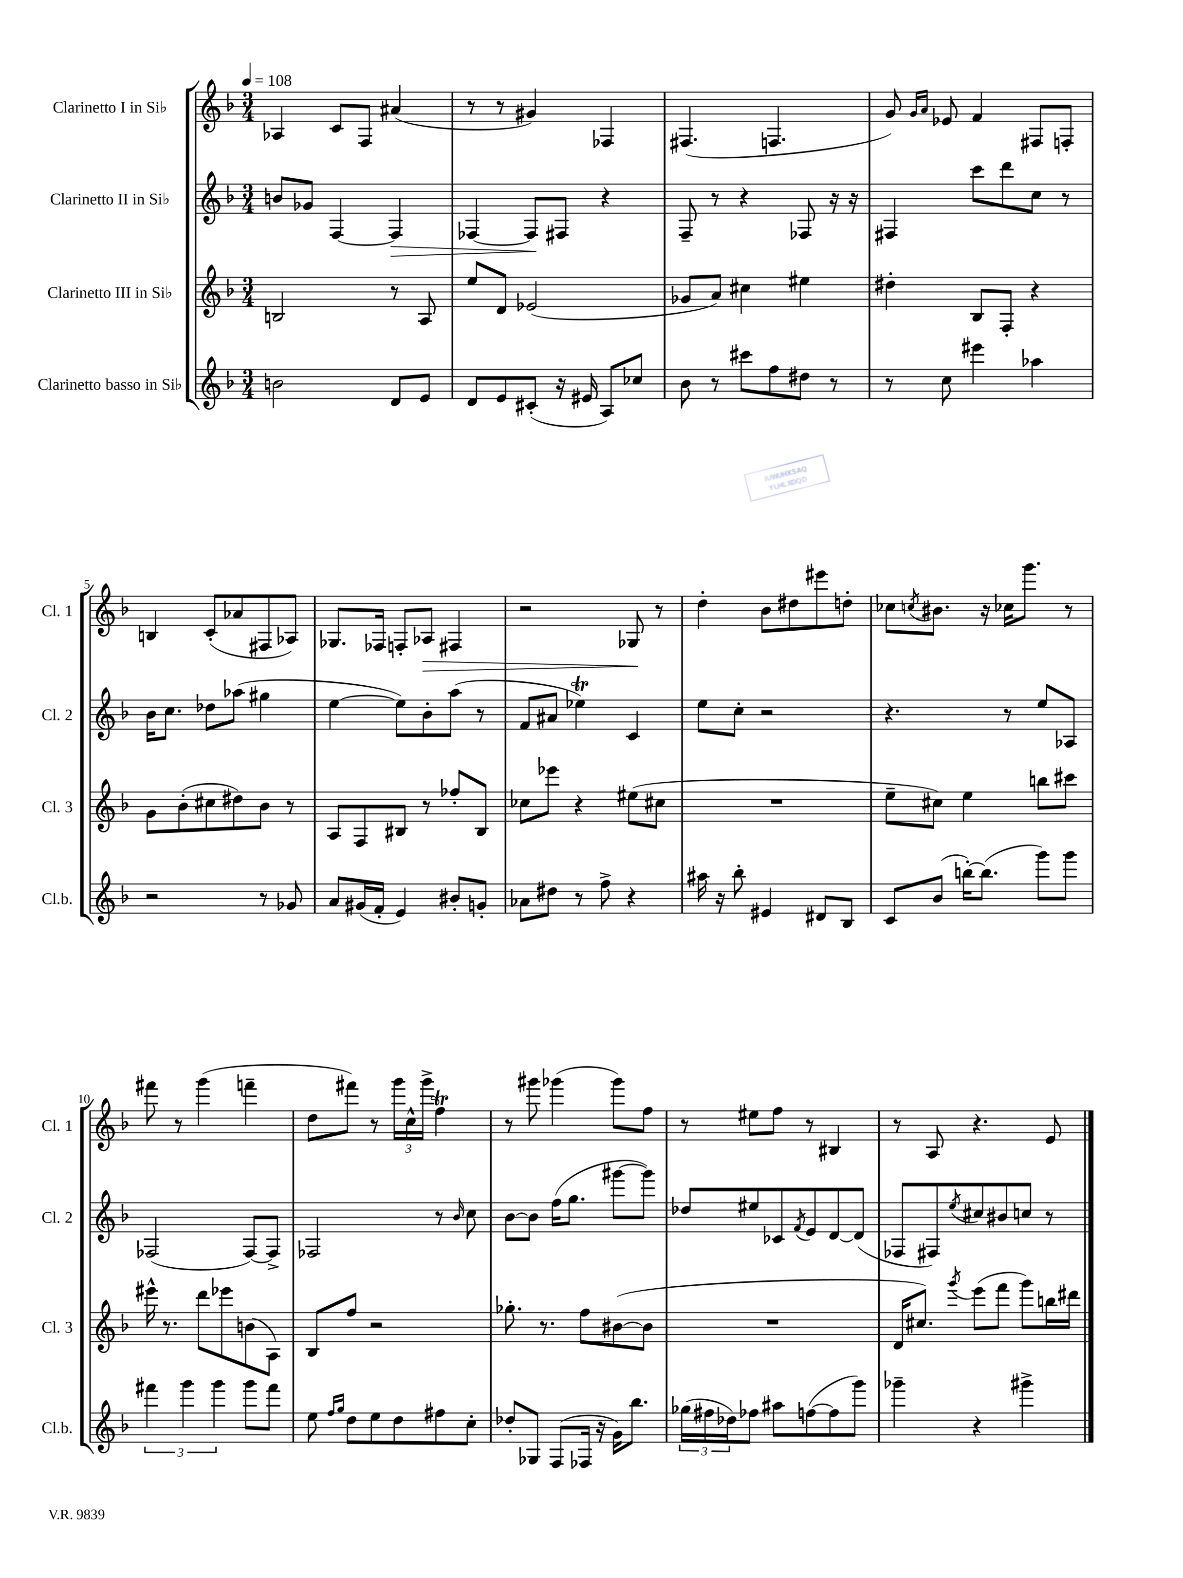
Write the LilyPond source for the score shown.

<<
\new StaffGroup <<
\new Staff = "s0" \with { instrumentName = "Clarinetto I in Sib" shortInstrumentName = "Cl. 1" } {
    \clef treble \key f \major \numericTimeSignature \time 3/4 \tempo 4 = 108
    aes4 c'8 f8 ais'4( |
    r8 r8 gis'4) fes4 |
    fis4.( f4. |
    g'8) \grace { g'16 a'16 } ees'8 f'4 fis8 f8-. |
    b4 c'8-.( aes'8 fis8 aes8) |
    ges8. fes16 f8-. aes8\> fis4 |
    r2 ges8\! r8 |
    d''4-. bes'8 dis''8 eis'''8 d''8-. |
    ces''8 \acciaccatura { c''8 } bis'8. r16 ces''16 g'''8. r8 |
    fis'''8 r8 g'''4( f'''4-- |
    d''8 fis'''8) r8 \tuplet 3/2 { g'''16 c''16-^ g'''16-> } f''4\trill |
    r8 gis'''8 ges'''4( ges'''8) f''8 |
    r8 eis''8 f''8 r8 bis4 |
    r8 a8 r4. e'8 \bar "|." |
}
\new Staff = "s1" \with { instrumentName = "Clarinetto II in Sib" shortInstrumentName = "Cl. 2" } {
    \clef treble \key f \major \numericTimeSignature \time 3/4
    b'8 ges'8 f4~ f4\> |
    fes4~ fes8\! fis8 r4 |
    f8-- r8 r4 fes8 r16 r16 |
    fis4 c'''8 d'''8 c''8 r8 |
    bes'16 c''8. des''8 aes''8( gis''4 |
    e''4~ e''8) bes'8-. a''8( r8 |
    f'8 ais'8 ees''4\trill) c'4 |
    e''8 c''8-. r2 |
    r4. r8 e''8 aes8 |
    fes2( fes8~) fes8-> |
    fes2 r8 \grace { bes'16 } c''8 |
    bes'8~ bes'8 f''16( g''8. gis'''8~ gis'''8) |
    des''8 eis''8 ces'8 \acciaccatura { f'8 } e'8 d'8~ d'8( |
    fes8 fis8) \acciaccatura { e''8 } cis''8 bis'8 c''8 r8 \bar "|." |
}
\new Staff = "s2" \with { instrumentName = "Clarinetto III in Sib" shortInstrumentName = "Cl. 3" } {
    \clef treble \key f \major \numericTimeSignature \time 3/4
    b2 r8 a8 |
    e''8 d'8 ees'2( |
    ges'8 a'8) cis''4 eis''4 |
    dis''4-. bes8 f8-. r4 |
    g'8 bes'8-.( cis''8 dis''8) bes'8 r8 |
    a8 f8 bis8 r8 fes''8-. bis8 |
    ces''8 ees'''8 r4 eis''8( cis''8 |
    R2. |
    e''8-- cis''8) e''4 b''8 cis'''8 |
    eis'''16-^ r8. d'''8 ees'''8 b'8( a8) |
    bes8 f''8 r2 |
    ges''8.-. r8. f''8 bis'8~( bis'8 |
    R2. |
    d'16 cis''8.) \acciaccatura { g'''8 } e'''8( f'''8 g'''8) b''16 dis'''16 \bar "|." |
}
\new Staff = "s3" \with { instrumentName = "Clarinetto basso in Sib" shortInstrumentName = "Cl.b." } {
    \clef treble \key f \major \numericTimeSignature \time 3/4
    b'2 d'8 e'8 |
    d'8 e'8 cis'8-.( r16 eis'16 a8) ces''8 |
    bes'8 r8 cis'''8 f''8 dis''8 r8 |
    r8 c''8 eis'''4 aes''4 |
    r2 r8 ges'8 |
    a'8 gis'16( f'16-. e'4) bis'8-. g'8-. |
    aes'8 dis''8 r8 f''8-> r4 |
    ais''16 r16 bes''8-. eis'4 dis'8 bes8 |
    c'8 bes'8( b''16~-.) b''8.( g'''8) g'''8 |
    \tuplet 3/2 { fis'''4 g'''4 g'''4 } g'''8 fis'''8 |
    e''8 \grace { f''16 g''16 } d''8 e''8 d''8 fis''8 c''8-. |
    des''8-. ges8 f8( fes16 r16 g'16) bes''8. |
    \tuplet 3/2 { ges''16( fis''16 des''16) } fes''8 ais''8 f''8~( f''8 g'''8) |
    ges'''4-- r4 gis'''4-> \bar "|." |
}
>>
>>
